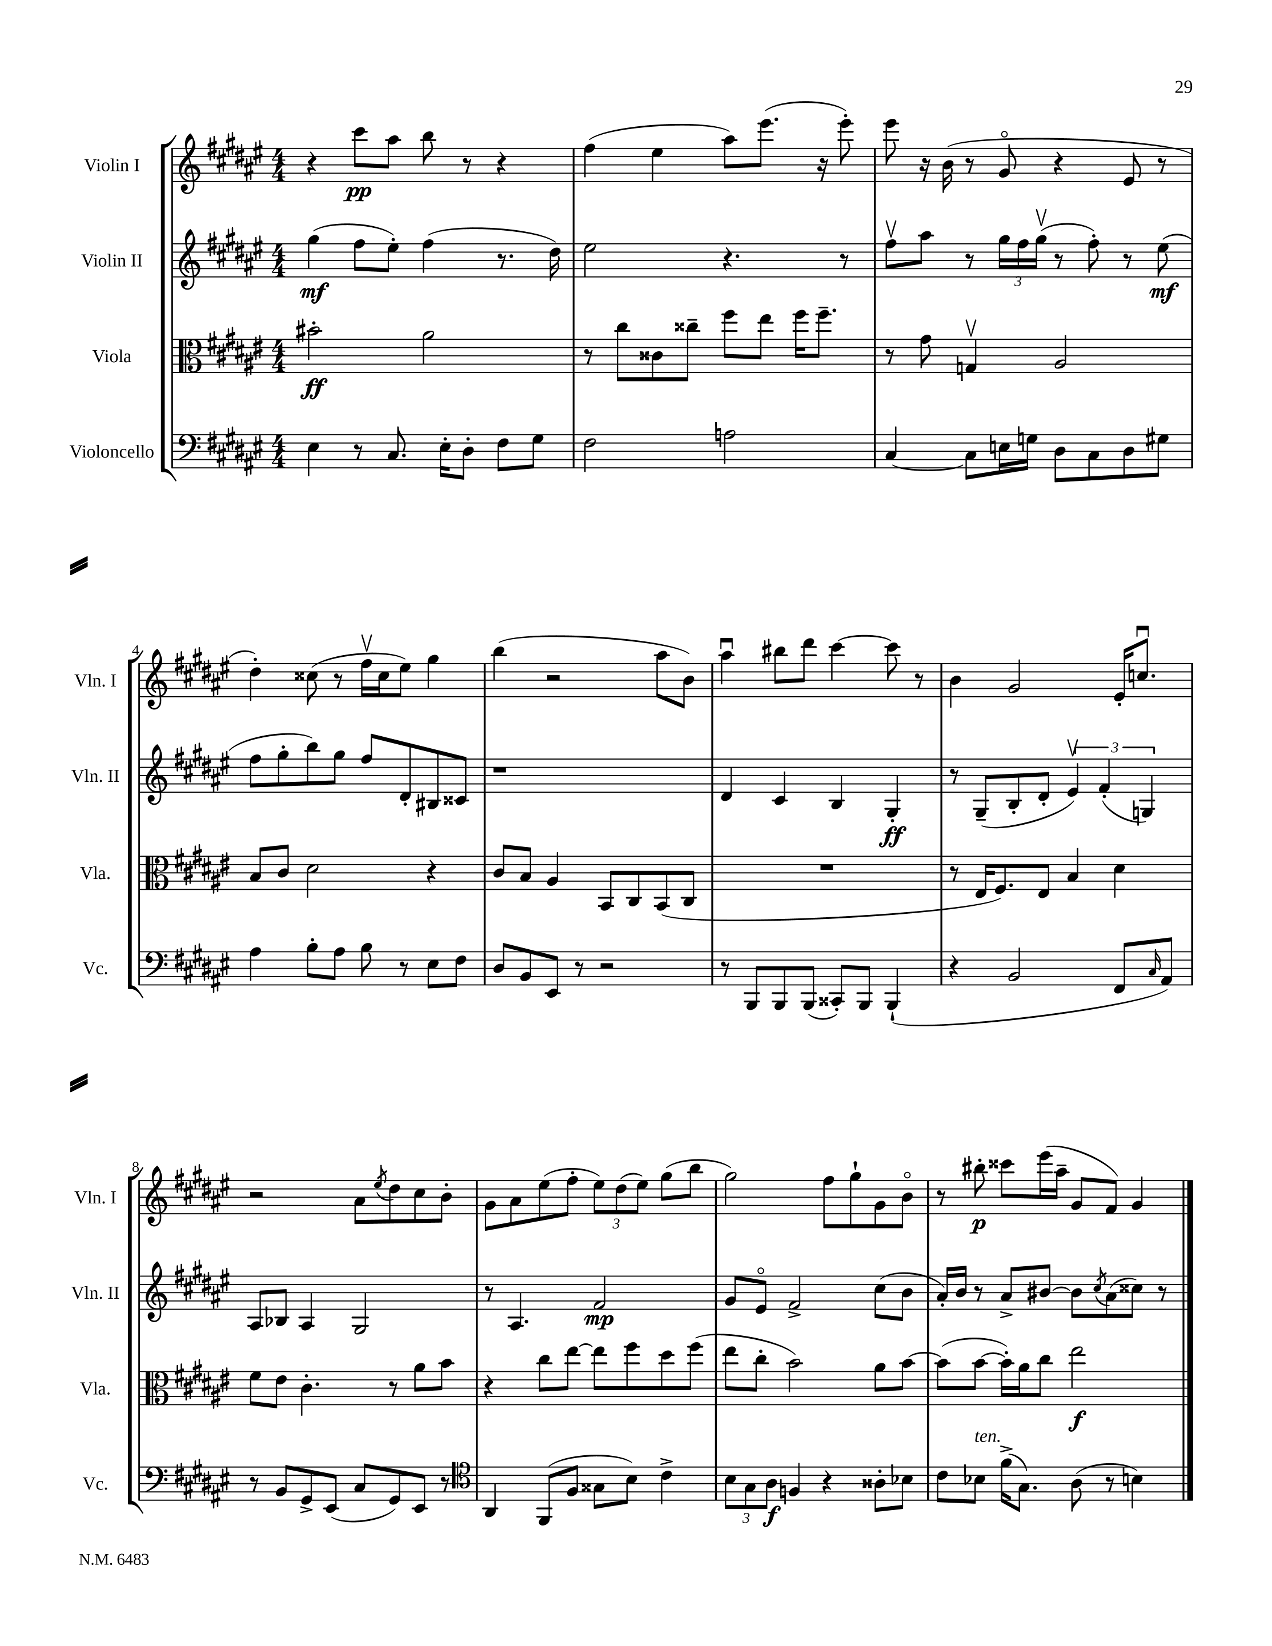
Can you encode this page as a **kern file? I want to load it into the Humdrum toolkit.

**kern	**kern	**kern	**kern
*staff4	*staff3	*staff2	*staff1
*clefF4	*clefC3	*clefG2	*clefG2
*k[f#c#g#d#a#e#]	*k[f#c#g#d#a#e#]	*k[f#c#g#d#a#e#]	*k[f#c#g#d#a#e#]
*M4/4	*M4/4	*M4/4	*M4/4
4E#\	2b#'\	(4gg#\	4r
8r	.	8ff#\L	8ccc#\L
8.C#/	.	8ee#'\J)	8aa#\J
.	2a#\	(4ff#\	8bb\
16E#'\LK	.	.	.
8D#'\J	.	.	8r
8F#\L	.	8.r	4r
8G#\J	.	.	.
.	.	16dd#\)	.
=	=	=	=
2F#\	8r	2ee#\	(4ff#\
.	8cc#\L	.	.
.	8c##\	.	4ee#\
.	8cc##~\J	.	.
2A\	8ff#\L	4.r	8aa#\L)
.	8ee#\J	.	(8.eee#\J
.	16ff#\LK	.	.
.	8.ff#~\J	.	16r
.	.	8r	8eee#'\)
=	=	=	=
[4C#/	8r	8ff#v\L	8eee#\
.	8g#\	8aa#\J	16r
.	.	.	(16b\
8C#\]L	4Gv/	8r	8r
16E\L	.	24gg#\LL	8g#o/
.	.	24ff#\	.
16G\JJ	.	.	.
.	.	(24gg#v\JJ	.
8D#\L	2A#/	8r	4r
8C#\	.	8ff#'\)	.
8D#\	.	8r	8e#/
8G#\J	.	(8ee#\	8r
=	=	=	=
4A#\	8B/L	8ff#\L	4dd#'\)
.	8c#/J	8gg#'\	.
8B'\L	2d#\	8bb\)	(8cc##\
8A#\J	.	8gg#\J	8r
8B\	.	8ff#/L	16ff#v\LL
.	.	.	16cc##\J
8r	.	8d#'/	8ee#\J)
8E#\L	4r	8B#/	4gg#\
8F#\J	.	8c##/J	.
=	=	=	=
8D#/L	8c#/L	1r	(4bb\
8BB/	8B/J	.	.
8EE#/J	4A#/	.	2r
8r	.	.	.
2r	8BB/L	.	.
.	8C#/	.	.
.	(8BB/	.	8aa#\L
.	8C#/J	.	8b\J)
=	=	=	=
8r	1r	4d#/	4aa#u\
8BBB/L	.	.	.
8BBB/	.	4c#/	8bb#\L
(8BBB/J	.	.	8ddd#\J
8CC##'/L)	.	4B/	[4ccc#\
8BBB/J	.	.	.
(4BBB`/	.	4G#'/	8ccc#\]
.	.	.	8r
=	=	=	=
4r	8r	8r	4b\
.	16E#/LK	(8G#~/L	.
.	8.F#/)	.	.
2BB/	.	8B'/	2g#/
.	8E#/J	8d#'/J	.
.	4B/	6e#v/)	.
.	.	(6f#'/	.
8FF#/L	4d#\	.	16e#'/LK
.	.	.	8.ccu/J
.	.	6G/)	.
16qqC#/	.	.	.
8AA#/J)	.	.	.
=	=	=	=
8r	8f#\L	8A#/L	2r
8BB/L	8e#\J	8B-/J	.
8GG#^/	4.c#'\	4A#/	.
(8EE#/J	.	.	.
8C#/L	.	2G#/	8a#\L
.	.	.	8qee#/
8GG#/)	8r	.	8dd#\
8EE#/J	8a#\L	.	8cc#\
8r	8b\J	.	8b'\J
=	=	=	=
*clefC4	*	*	*
4AA#/	4r	8r	8g#\L
.	.	4.A#/	8a#\
(8FF#/L	8cc#\L	.	(8ee#\
8F#/J	[8ee#\J	.	8ff#'\J
8G##\L	8ee#\]L	2f#/	12ee#\L)
.	.	.	(12dd#\
8B\J)	8ff#\	.	.
.	.	.	12ee#\J)
4c#^\	8dd#\	.	(8gg#\L
.	(8ff#\J	.	8bb\J
=	=	=	=
12B\L	8ee#\L	8g#/L	2gg#\)
12G#\	.	.	.
.	8cc#'\J	8e#o/J	.
12A#\J	.	.	.
4F/	2b\)	2f#^/	.
4r	.	.	8ff#\L
.	.	.	8gg#`\
8A##'\L	8a#\L	(8cc#\L	8g#\
8B-\J	[8b\J	8b\J	8bo\J
=	=	=	=
8c#\L	(8b\]L	16a#'/LL)	8r
.	.	16b/JJ	.
8B-\J	[8b\J	8r	8bb#'\
(16f#^\LK	16b'\]LL)	8a#^/L	8ccc##\L
8.G#\J)	16a#\J	.	.
.	8cc#\J	[8b#/J	(16eee#\L
.	.	.	16aa#~\JJ
(8A#\	2ee#\	8b#\]L	8g#/L
.	.	8qcc#/	.
8r	.	(8a#\	8f#/J)
4B\)	.	8cc##\J)	4g#/
.	.	8r	.
==	==	==	==
*-	*-	*-	*-
